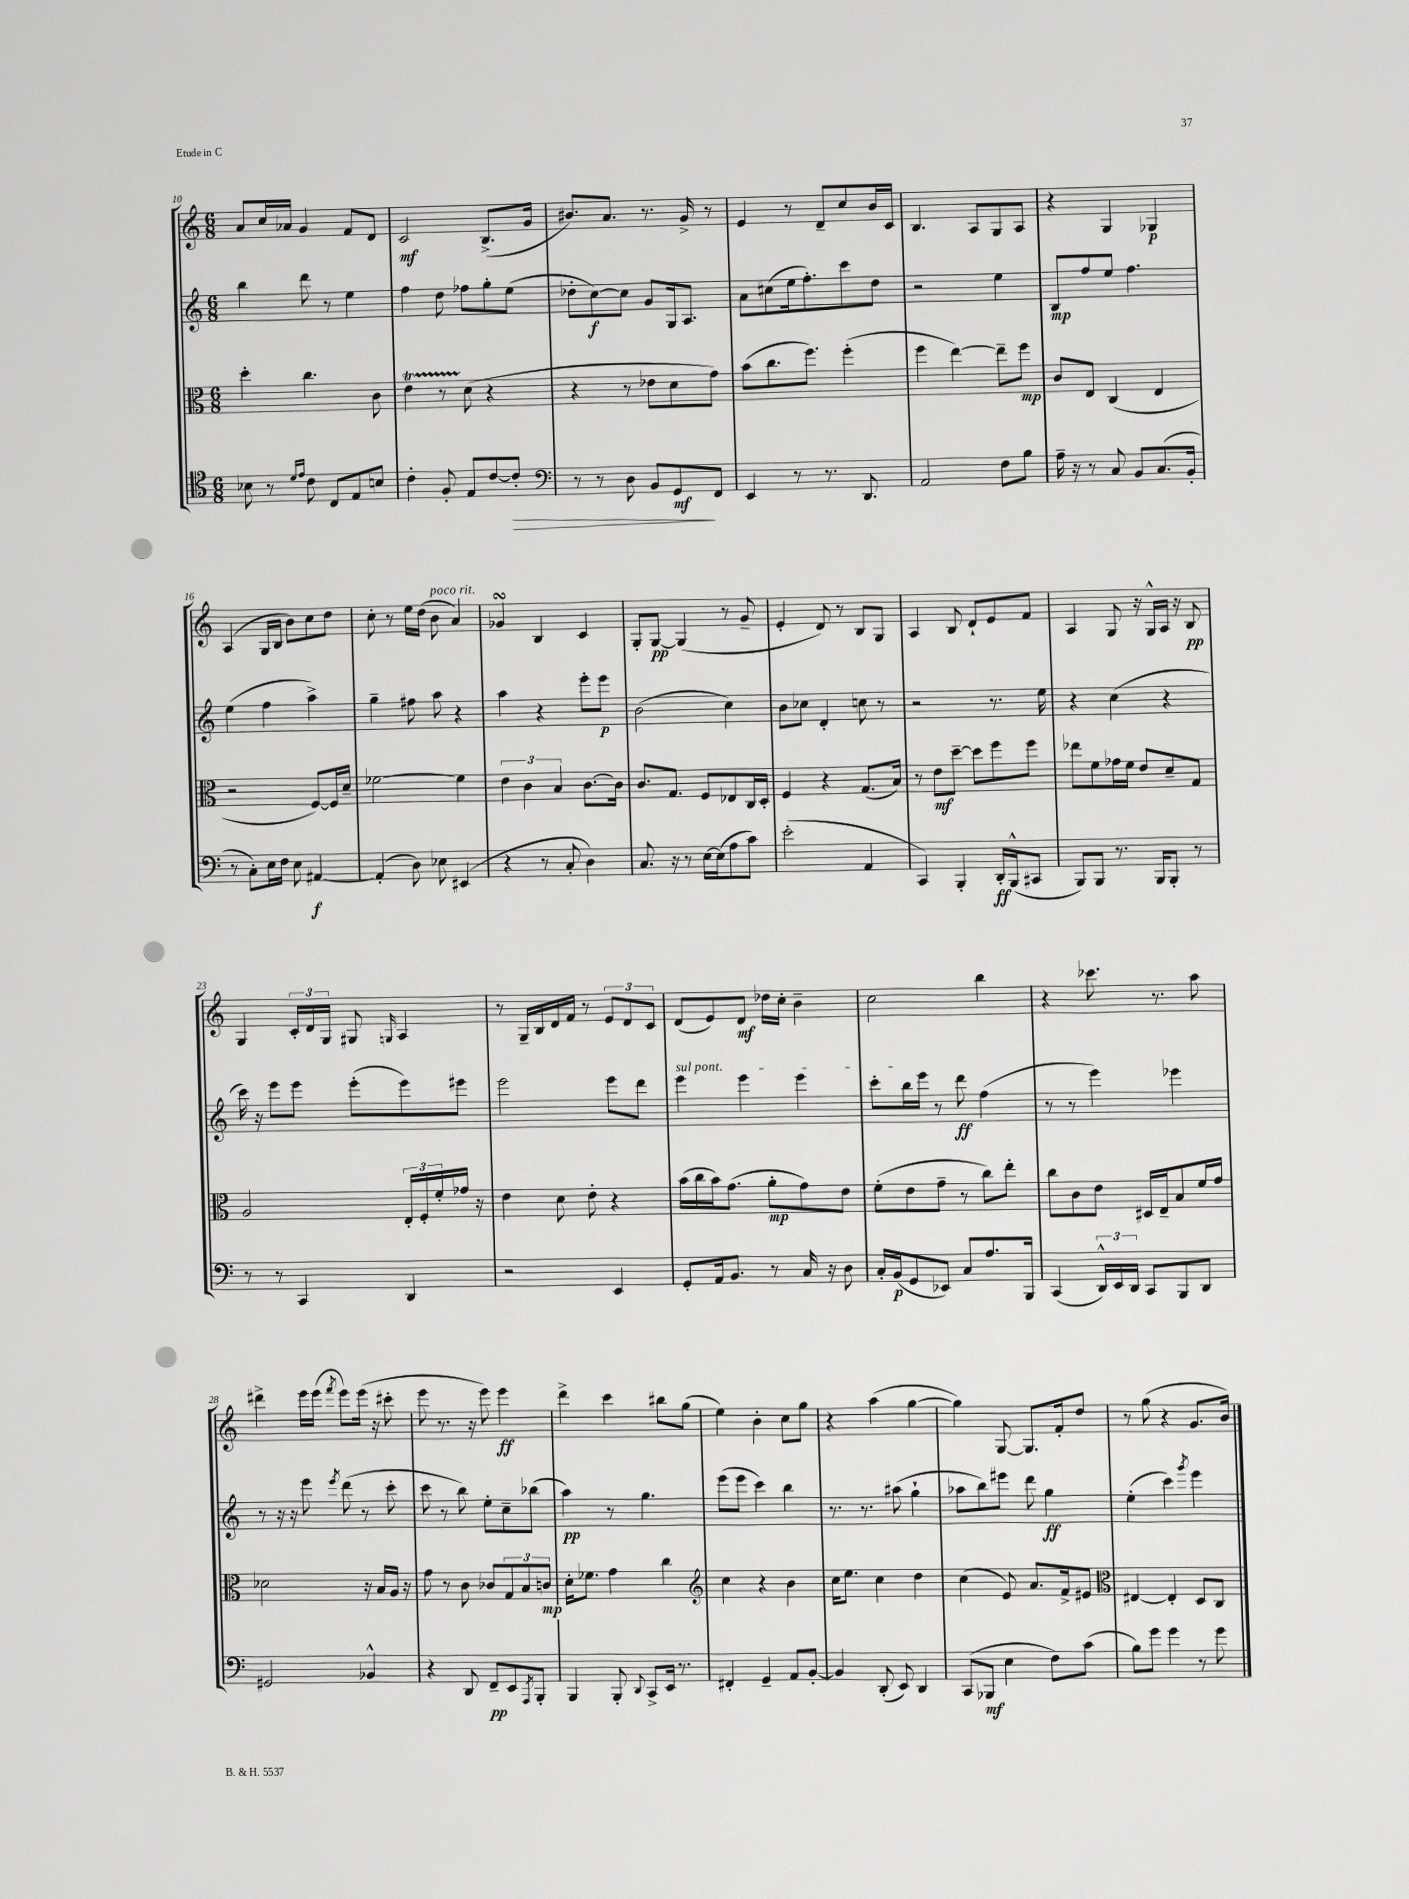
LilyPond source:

<<
\new StaffGroup <<
\new Staff = "s0" {
    \clef treble \key c \major \numericTimeSignature \time 6/8
    a'8 c''16 aes'16 g'4 f'8 d'8 |
    c'2\mf b8.->( g'16 |
    bis'8.) a'8. r8. g'16-> r8 |
    e'4 r8 d'8-- c''8 b'16 c'16 |
    b4. a8 g8 a8 |
    r4 g4 ges4\p |
    a4( g16 b16 b'8) c''8 d''8 |
    c''8-. r8 e''16 d''16( b'8^\markup { \italic "poco rit." } a'4) |
    ges'4\turn b4 c'4 |
    g8-. g8~\pp g4( r8 g'8-- |
    e'4-. d'8) r8 b8 g8 |
    a4 b8 d'8-! e'8 f'8 |
    a4 g8 r16 g16-^ a16 r16 b8\pp |
    g4 \tuplet 3/2 { c'16-. d'16 g16 } gis8 \grace { g16 } a4 |
    r8 g16-- b16 d'16 f'16 r8 \tuplet 3/2 { e'8 d'8 c'8 } |
    d'8( e'8) d'8\mf des''16 c''16-. b'4-- |
    c''2 b''4 |
    r4 ces'''8. r8. a''8 |
    dis'''4-> e'''16 e'''16( \acciaccatura { f'''8 } e'''8) e'''16( r16 cis'''8-. |
    e'''8 r8. r16 e'''8) e'''4\ff |
    d'''4-> c'''4 bis''8 g''8( |
    e''4) b'4-. c''8 g''8 |
    r4 a''4( g''4~ |
    g''4) g8~ g8. f'16-. d''8 |
    r8 g''8( r4 g'8. b'16) \bar "|." |
}
\new Staff = "s1" {
    \clef treble \key c \major \numericTimeSignature \time 6/8
    b''4 d'''8 r8 e''4 |
    f''4 d''8 fes''8 g''8-. e''8( |
    des''8-. c''8~\f) c''8 g'8 g16 a8. |
    a'8 cis''8( e''16 f''8.-.) c'''8 d''8 |
    r2 e''4 |
    b8\mp f''8 e''8 f''4. |
    e''4( f''4 a''4->) |
    g''4-- fis''8 a''8 r4 |
    a''4 r4 e'''8-. e'''8\p |
    b'2( c''4) |
    b'8 ces''8 d'4-. c''8 r8 |
    r2 r8. e''16 |
    r4 c''4( r4 |
    c'''16) r16 e'''8 e'''8 e'''8-.( e'''8) eis'''8 |
    e'''2 e'''8 d'''8 |
    \once \override TextSpanner.bound-details.left.text = \markup { \italic "sul pont." } e'''4\startTextSpan e'''4 e'''4 |
    c'''8-. b''16 e'''16\stopTextSpan r8 d'''8\ff f''4( |
    r8 r8 e'''4) ees'''4 |
    r8 r16 r16 e'''8 \acciaccatura { e'''8 } d'''8( r8 c'''8-. |
    c'''8 r8 b''8) e''8-. c''8-- bes''8( |
    a''4\pp) r8 g''4. |
    e'''8( e'''8 c'''4) b''4 |
    r8. r8. ais''8( g''4-! |
    aes''8 b''8) eis'''8 d'''8 g''4\ff |
    e''4-.( c'''4) \acciaccatura { g'''8 } e'''4 \bar "|." |
}
\new Staff = "s2" {
    \clef alto \key c \major \numericTimeSignature \time 6/8
    d''4-. c''4. c'8 |
    e'4\startTrillSpan r8 d'8\stopTrillSpan( r4 |
    r4 r8 ees'8 d'8 g'8) |
    b'8( c''8. f''8.) f''4-.( |
    f''4 e''4~) e''8-- f''8\mp |
    c'8 e8 c4( e4 |
    r2 f8~) f16 d'16-- |
    fes'2~ fes'4 |
    \tuplet 3/2 { e'4 c'4 b4 } c'8.~ c'16 |
    c'8. g8. f8 ees8 c16 d16-. |
    f4 r4 g8.( b16) |
    r8 e'8\mf d''8~-- d''8 f''8 f''8 |
    ees''8 f'8 ges'16 f'16 e'8 d'8-- g8 |
    a2 \tuplet 3/2 { e16-. f16-. f'16-. } ges'16 r16 |
    e'4 d'8 e'8-. r4 |
    b'16( c''16 b'16) g'8.( a'8-.\mp g'8) e'8 |
    f'8-.( e'8 g'8-- r8 c''8) e''8-. |
    c''8 c'8 e'8 dis16 e16-- b8 f'16 g'16 |
    des'2 r16 b16 a16 r16 |
    g'8 r8 c'8 ces'8 \tuplet 3/2 { g8 b8 c'8\mp } |
    d'16-. fes'8. g'4 c''4 |
    \clef treble c''4 r4 b'4 |
    c''16 e''8. c''4 d''4 |
    c''4( e'8) a'8. f'16-> eis'8 |
    \clef alto eis4~ eis4-. d8 c8 \bar "|." |
}
\new Staff = "s3" {
    \clef tenor \key c \major \numericTimeSignature \time 6/8
    bes8 r8 \grace { d'16 e'16 } c'8 c8 e8 b8 |
    c'4-. f8-. e8 c'8~ c'8-.\> |
    \clef bass r8 r8 d8 b,8 g,8\mf\! f,8 |
    e,4 r8 r8. d,8. |
    a,2 f8 b8 |
    a16-- r16 r8 c8 b,8 c8.( b,16-. |
    r8 c8-.) e16 f16 e8 ais,4~\f |
    ais,4-.( d8) ees8 eis,4( |
    r4 r8 c8-. d4) |
    c8. r16 r8 e16~ e16( a8 c'8) |
    e'2-.( a,4 |
    c,4) b,,4-. d,16-.\ff b,,16-^( cis,8 |
    b,,8) b,,8 r8. b,,16 b,,8-. r8 |
    r8 r8 c,4 d,4 |
    r2 e,4 |
    g,8-. a,16 b,8. r8 c16 r16 d8 |
    c16-. b,16\p( g,8 ees,8) c8 a8. b,,16 |
    c,4( \tuplet 3/2 { d,16-^) e,16 d,16 } c,8 b,,8 d,8 |
    gis,2 bes,4-^ |
    r4 d,8 f,8--\pp e,8 \acciaccatura { a,,8 } b,,8-. |
    b,,4 b,,8-. \appoggiatura { d,8 } c,8-> e,16 r8. |
    fis,4-. g,4-- a,8 b,8~-. |
    b,4 d,8-.( e,8) d,4 |
    c,8( bes,,8\mf e4 f8) c'8( |
    b8) g'8 g'4 r8 g'8 \bar "|." |
}
>>
>>
\layout { \context { \Score currentBarNumber = #10 } }
